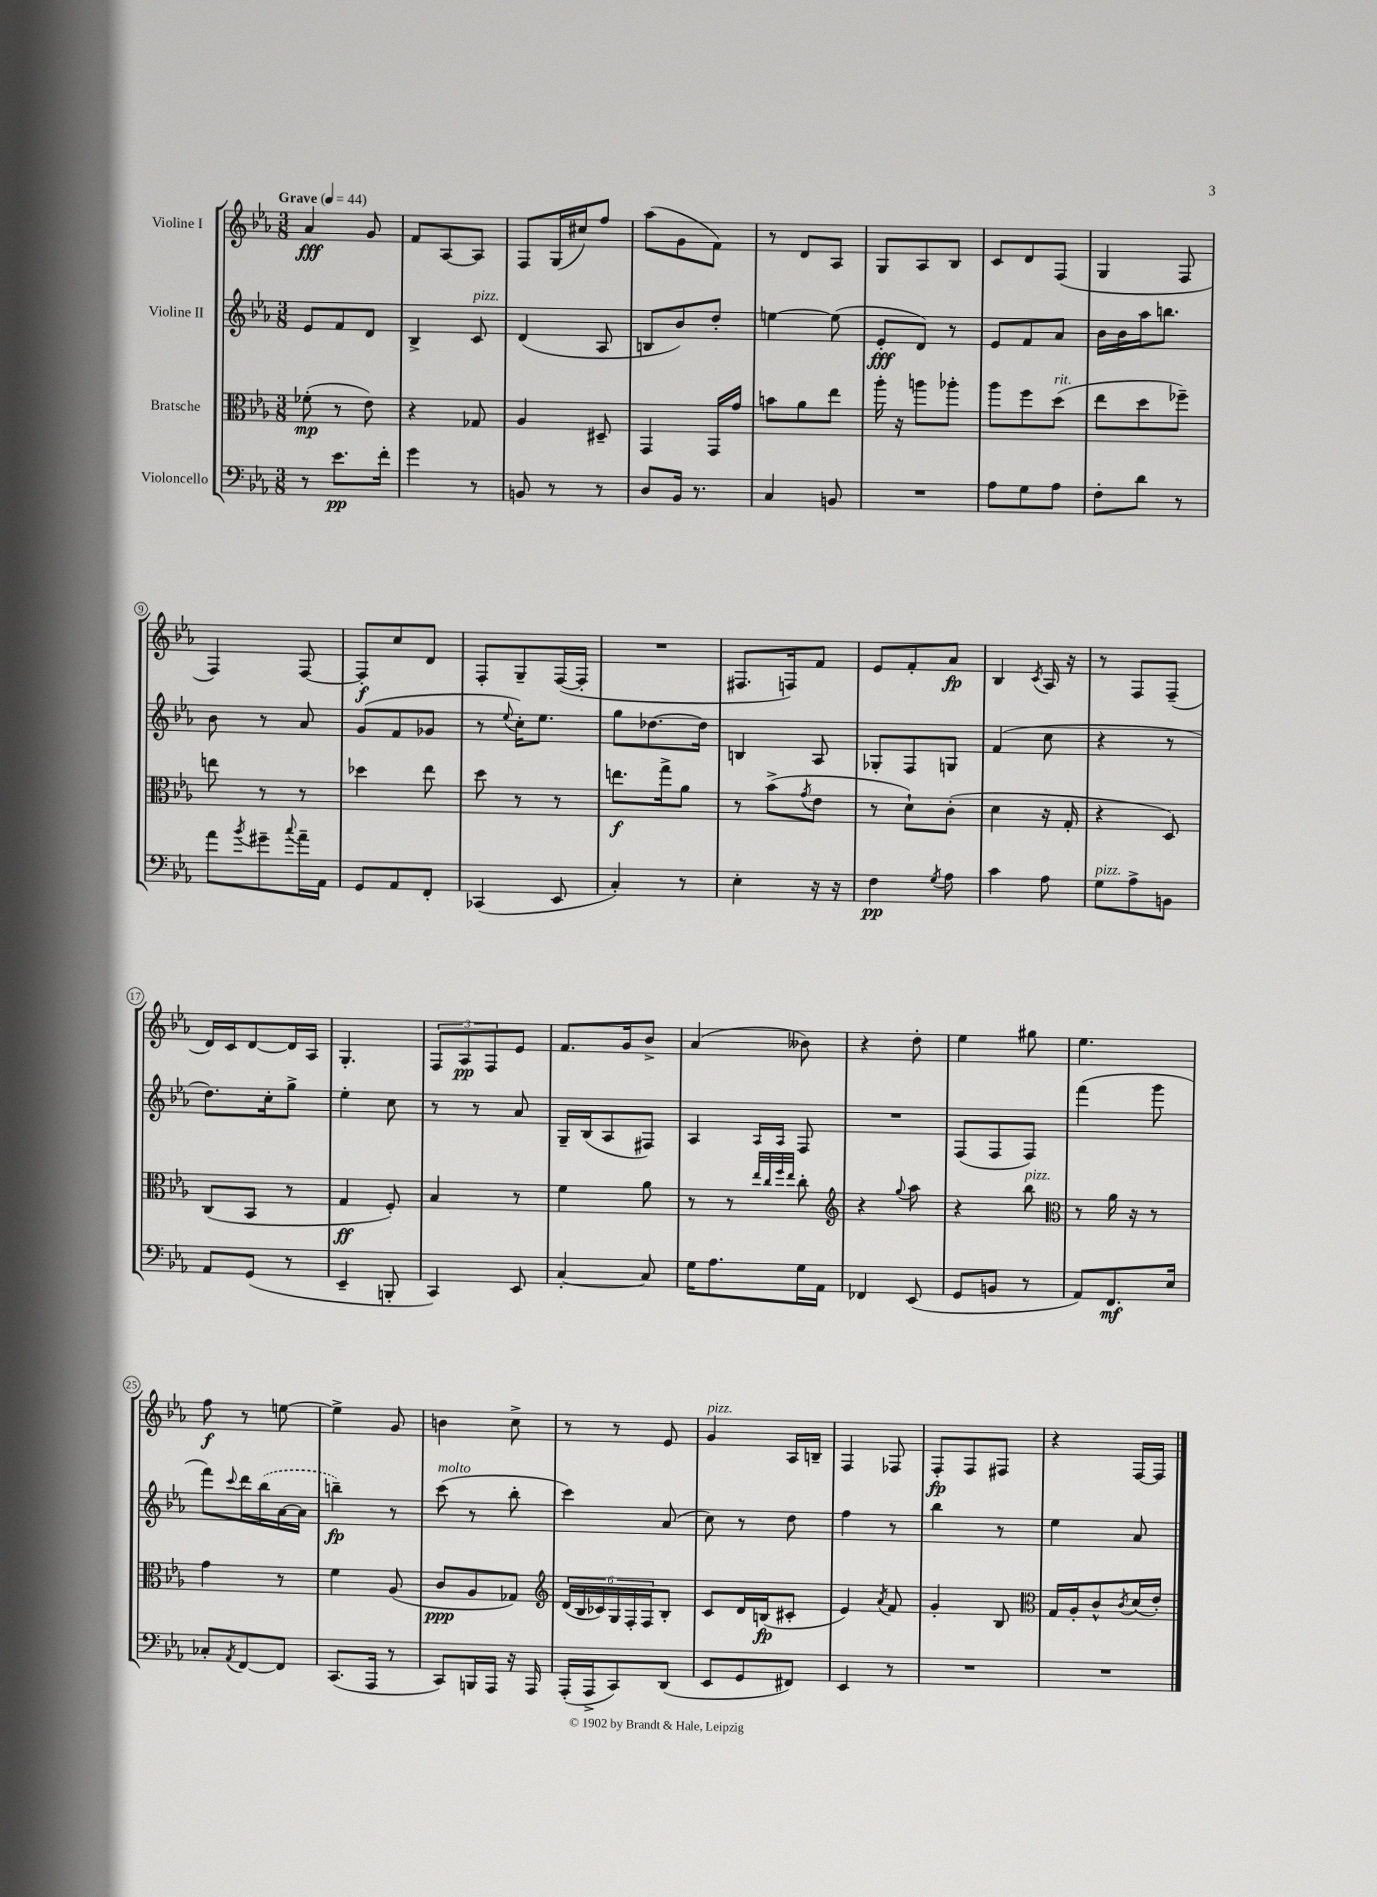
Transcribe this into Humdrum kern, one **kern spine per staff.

**kern	**kern	**kern	**kern
*staff4	*staff3	*staff2	*staff1
*clefF4	*clefC3	*clefG2	*clefG2
*k[b-e-a-]	*k[b-e-a-]	*k[b-e-a-]	*k[b-e-a-]
*M3/8	*M3/8	*M3/8	*M3/8
*MM44	*MM44	*MM44	*MM44
8r	(8f-'\	8e-/L	4a-/
8.e-\L	8r	8f/	.
.	8e-\)	8d/J	8g/
16f'\Jk	.	.	.
=	=	=	=
4g\	4r	4B-^/	8f/L
.	.	.	[8A-/
8r	8G-/	8c/	8A-/]J
=	=	=	=
8BB/	4A-/	(4d/	8F/L
8r	.	.	(16G/L
.	.	.	16cc#/J)
8r	8D#~/	8A-/	8ff/J
=	=	=	=
8D/L	4GG/	8B/L	(8aa-\L
16BB-/Jk	.	8b-/)	8g\
8.r	.	.	.
.	16GG/LL	8dd'/J	8f\J)
.	16g/JJ	.	.
=	=	=	=
4C/	8b\L	[4ee\	8r
.	8a-\	.	8d/L
8BB/	8ee-\J	(8ee\]	8A-/J
=	=	=	=
4.r	16aa-'\	8e-'/L	8G/L
.	16r	.	.
.	8aa\L	8d/J)	8A-/
.	8aa-'\J	8r	8B-/J
=	=	=	=
8A-\L	8aa-\L	8e-/L	8c/L
8G\	8ff\	8f/	8d/
8A-\J	(8dd\J	8a-/J	(8F/J
=	=	=	=
8F'\L	8ee-\L	16b-\LL	4G/
.	.	16b-\	.
8d\J	8dd\	16aa-\J	.
.	.	8.bb\J	.
8r	8ff-~\J)	.	8F/
=	=	=	=
8a-\L	8ee\	8b-\	4F/)
8qb-/	.	.	.
8g#~\	8r	8r	.
8qqcc/	.	.	.
16a-~\L	8r	8a-/	[8F/
16AA-\JJ	.	.	.
=	=	=	=
8GG/L	4dd-\	(8g/L	8F'/]L
8AA-/	.	8f/	8cc/
8FF'/J	8ee-\	8g-/J	8d/J
=	=	=	=
(4CC-/	8dd\	8r	8F'/L
.	.	8qqee-/	.
.	8r	16cc'\LK)	8G~/
.	.	8.ee-\J	.
8EE-/	8r	.	([16F/L
.	.	.	16F'/]JJ
=	=	=	=
4C'/)	8.ee\L	8gg\L	4.r
.	.	[8.dd-\	.
.	16gg^\k	.	.
8r	8a-\J	.	.
.	.	16dd-\]Jk	.
=	=	=	=
4E-'\	8r	4B/	8.F#/L
.	(8b-^\L	.	.
.	.	.	16F/k)
.	8qg/	.	.
16r	8e-\J	8A-/	8f/J
16r	.	.	.
=	=	=	=
4F\	8r	8G-'/L	8e-/L
.	8d`\L)	8F/	8f'/
8qG/	.	.	.
8A-\	(8c'\J	8G/J	8a-/J
=	=	=	=
4c\	4d\	(4f/	4B-/
.	.	.	8qc/
8A-\	16r	8cc\	16A-/
.	16G'/	.	16r
=	=	=	=
8G\L	4r	4r	8r
8A-^\	.	.	8F/L
8BB\J	8D/)	8r	(8F~/J
=	=	=	=
8AA-/L	(8C/L	8.dd\L)	16d/LL)
.	.	.	16c/J
(8GG/J	8BB-/J	.	[8d/
.	.	16cc'\k	.
8r	8r	8gg^\J	16d/]L
.	.	.	16A-/JJ
=	=	=	=
4EE-~/	4G/	4ee-'\	4.G'/
8BBB'/	8F'/)	8cc\	.
=	=	=	=
4CC/)	4B-/	8r	12F/L
.	.	.	12A-/
.	.	8r	.
.	.	.	12F/
8EE-/	8r	8a-/	8e-/J
=	=	=	=
[4C'/	4f\	16G~/LL	8.f/L
.	.	(16B-/J	.
.	.	8A-/	.
.	.	.	16g/k
8C/]	8a-\	8F#/J)	8b-^/J
=	=	=	=
16G\LK	8r	4A-/	(4a-/
8.A-\	.	.	.
.	8r	.	.
.	32qqee-/LLL	.	.
.	32qqcc/	.	.
.	32qqff/	16qqA-/LL	.
.	32qqee-/JJJ	16qqA-/JJ	.
16G\L	8cc'\	8F/	8b--\)
16AA-\JJ	.	.	.
=	=	=	=
*	*clefG2	*	*
4FF-/	4r	4.r	4r
.	8qqgg/	.	.
(8EE-/	8aa-\	.	8dd'\
=	=	=	=
8GG/L	4r	(8F/L	4ee-\
8BB/J	.	8F/	.
8r	8bb-\	8F/J)	8gg#\
=	=	=	=
*	*clefC3	*	*
8AA-/L)	8r	(4fff\	4.ee-\
8.FF/	16a-\	.	.
.	16r	.	.
.	8r	8ggg\	.
16E-/Jk	.	.	.
=	=	=	=
8C-'/L	4g\	8fff\L)	8ff\
8qAA-/	.	8qqccc/	.
[8FF/	.	16ddd\L	8r
.	.	(16bb-\	.
8FF/]J	8r	[16a-\	[8ee\
.	.	16a-\]JJ	.
=	=	=	=
(8.CC/L	4f\	4bb~\)	4ee^\]
16AAA-/Jk	.	.	.
8r	(8A-/	8r	8g/
=	=	=	=
8CC/L)	8c/L	(8ccc\	4b\
16BBB/L	8A-/	8r	.
16AAA-/JJ	.	.	.
16r	8G-/J)	8bb-'\	8cc^\
16AAA-/	.	.	.
=	=	=	=
*	*clefG2	*	*
(16AAA-'/LL	(24d/LL	4ccc\)	8r
.	24B-/	.	.
16AAA-^/J	.	.	.
.	24c-/)	.	.
8CC/)	24G/	.	8r
.	24F'/	.	.
.	24F/J	.	.
(8DD/J	8B-'/J	(8a-/	8e-/
=	=	=	=
8EE-/L	8c/L	8cc\)	4g/
8GG/	16d/L	8r	.
.	(16B/J	.	.
8FF#/J)	8c#'/J	8dd\	16A-/LL
.	.	.	16B~/JJ
=	=	=	=
4EE-/	4e-/)	4ff\	4F/
.	8qa-/	.	.
8r	8f/	8r	8F-/
=	=	=	=
4.r	4g'/	4bb-\	8F'/L
.	.	.	8F/
.	8B-/	8r	8F#/J
=	=	=	=
*	*clefC3	*	*
4.r	16G/LL	4ee-\	4r
.	16A-'/J	.	.
.	8c^^/	.	.
.	8qc/	.	.
.	(16d/L	8a-/	[16F/LL
.	16e-'/JJ)	.	16F/]JJ
==	==	==	==
*-	*-	*-	*-
